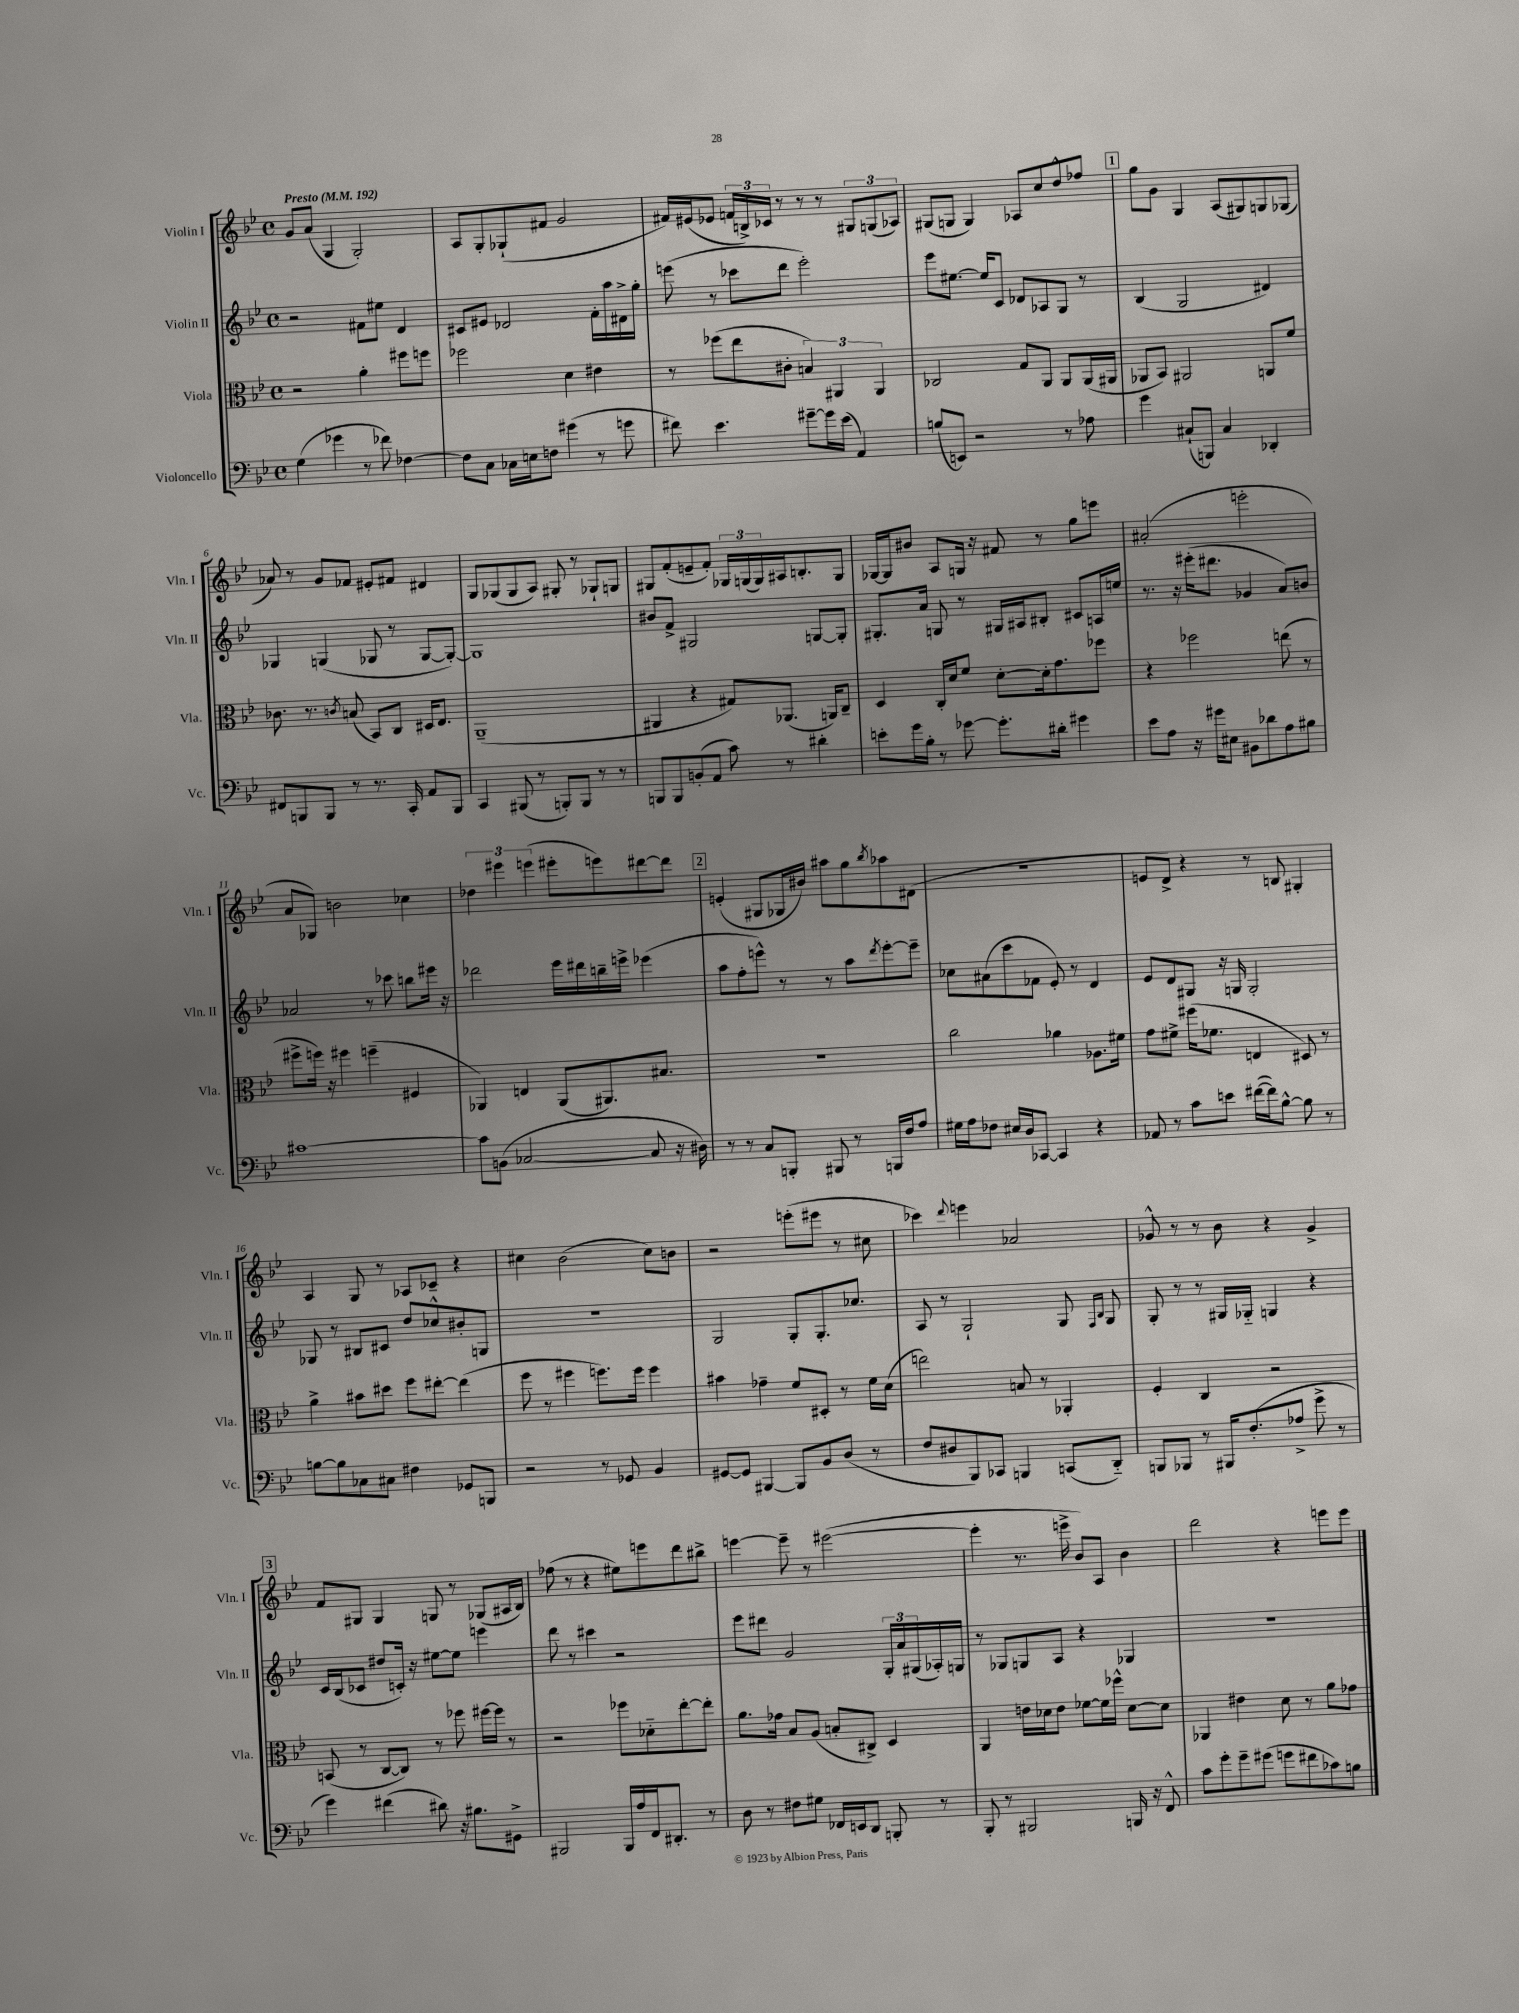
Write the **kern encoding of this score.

**kern	**kern	**kern	**kern
*staff4	*staff3	*staff2	*staff1
*clefF4	*clefC3	*clefG2	*clefG2
*k[b-e-]	*k[b-e-]	*k[b-e-]	*k[b-e-]
*M4/4	*M4/4	*M4/4	*M4/4
*met(c)	*met(c)	*met(c)	*met(c)
*MM192	*MM192	*MM192	*MM192
(4G	2r	2r	8g
.	.	.	(8a
4g-	.	.	4G
8r	4a'	8f#	2G')
8f-)	.	8ee#	.
[4F-	8ff#	4d	.
.	8ff	.	.
=	=	=	=
8F-]	2ff-	8c#	8A
8C	.	8e#	8G'
16C-	.	2d-	(8G-`
16E	.	.	.
8F	.	.	8f#
(4g#	4d	.	2g
8r	4e#	16f'	.
.	.	16aa	.
8g	.	16d#^	.
.	.	16gg'	.
=	=	=	=
8f#)	8r	(8eee	16f#)
.	.	.	(16e#
4.e-	(8ff-	8r	8e-
.	8ee-	8ccc-	24f
.	.	.	24B^)
.	.	.	24c-
.	8c#'	8ddd	8r
[8g#~	6B)	2eee')	8r
16g#]	.	.	8r
.	6AA#	.	.
(16e-	.	.	.
4AA)	.	.	12G#
.	6AA#	.	(12G
.	.	.	12A-)
=	=	=	=
(8B	2C-	8eee-	(8G#
8EE)	.	[8.ee#	8G
2r	.	.	4G)
.	.	16ee#]	.
.	.	8c	.
.	8G	8d-	8A-
.	8AA	8A-	8cc
8r	8AA	8G	8dd^^
8A-	(16AA	8r	8ff-
.	16AA#	.	.
=	=	=	=
4g	8AA-	(4B-	8gg
.	8BB-)	.	8g
(8C#`	2AA#	2G	4G
8BBB)	.	.	.
4C#	.	.	(8A
.	.	.	8G#)
4DD-'	8AA	4d#)	8G
.	8f	.	(8G-
=	=	=	=
8FF#	8.c-	4G-	8a-)
8BBB	.	.	8r
.	8.r	.	.
8BBB	.	(4G	8g
.	8qc	.	.
8r	(8B	.	8f-
8.r	8BB-)	8G-	8e#'
.	8C	8r	8f#
16CC'	.	.	.
8AA	16D#	[8G-	4d#
.	8.E-	.	.
8BBB	.	8G-'_)	.
=	=	=	=
4CC	(1AA~	1G-]	8G
.	.	.	(8G-
(8BBB#	.	.	8G-
8r	.	.	8A)
8BBB')	.	.	8G#'
8BBB	.	.	8r
8r	.	.	8G-`
8r	.	.	8G
=	=	=	=
8BBB	4AA#	8b#	8G#
8BBB	.	8f^	(8f'
(8BB'	4r	2G#	8e~
8AA	.	.	8f')
8c)	8G#)	.	24G-
.	.	.	(24G
.	.	.	24G)
8r	(8.AA-	.	16A#
.	.	.	8.B'
4d#'	.	[8G	.
.	16AA)	.	.
.	8C~	8G']	8G
=	=	=	=
8e'	4D	8.G#'	[16G-
.	.	.	16G-]
16g	.	.	8b#
16B-'	.	16a	.
8r	16C'	8G	8A
.	16d	.	.
[8g-	8f	8r	16G
.	.	.	16r
8.g-']	[8d'	16G#	8f#
.	.	16A#	.
.	16d']	8B#'	8r
16d#'	8.g	.	.
4g#	.	8c#	8gg
.	8ff-	16A	8eee
.	.	16ee	.
=	=	=	=
8e-	4r	8.r	(2a#'
8A	.	.	.
.	.	16r	.
16r	2ff-	(16eee#'	.
16g#	.	8.ddd#	.
8E#	.	.	.
8BB#	.	4g-	2eee'
8d-	.	.	.
8A	(8ee	8a)	.
8B#	8r	8b	.
=	=	=	=
[1c#	8ff#^	2a-	8a
.	16ff)	.	8G-)
.	16r	.	.
.	4ff#	.	2b
.	(4ff~	8r	.
.	.	8ccc-	.
.	4F#	8bb	4cc-
.	.	16eee#	.
.	.	16r	.
=	=	=	=
8c#]	4AA-)	2ddd-	6dd-
(8BB	.	.	.
.	.	.	6eee#
[2C-	4E	.	.
.	.	.	(6eee
.	(8AA-	16eee-	8eee#'
.	.	16ddd#	.
.	8.AA#)	16bb~	8eee)
.	.	16eee^	.
8C-]	.	(4eee-	[8ddd#
.	8.B#	.	.
16r	.	.	8ddd#]
16D#)	.	.	.
=	=	=	=
8r	1r	8aa	(4e'
8r	.	8ff'	.
8C	.	8eee^^)	8G#
8BBB'	.	8r	16G-
.	.	.	16b#)
8BBB#	.	8r	8aa#
8r	.	8aa	8gg
.	.	8qddd	8qbb-
16BBB	.	[8eee'	8aa-
16F	.	.	.
8A	.	8eee~]	(8d#
=	=	=	=
16G#	2cc	8cc-	1r
16A	.	.	.
8F-	.	(8a#	.
16E#	.	8ccc	.
16D	.	.	.
[8CC-	.	8f-	.
4CC-]	4a-	8e-')	.
.	.	8r	.
4r	8.A-	4d	.
.	16f#	.	.
=	=	=	=
8AA-	8g	8e-	8e
8r	8f#^	8d	8d^)
8c	(16ff#	8G#	4r
.	8.f-	.	.
8e	.	16r	.
.	.	16G	.
([16f#	4E	2G'	8r
16f#])	.	.	.
[8B-^^	.	.	8B
8B-]	8D#)	.	4G#'
8r	8r	.	.
=	=	=	=
[8B	4a^	8G-	4A
8B]	.	8r	.
8C-	8b#	8B#	8G
8C#	8dd#	8c#	8r
4F#	8ff	8dd	8A-
.	[8ee#'	8cc-^^	8c-~
8GG-	(4ee#]	8b#'	4r
8BBB	.	8G	.
=	=	=	=
2r	8ff	1r	4cc#
.	8r	.	.
.	4ff#	.	(2b-
8r	8.ff)	.	.
8GG-	.	.	.
.	16ff	.	.
4BB-	4ff	.	8cc#)
.	.	.	8b
=	=	=	=
[8GG#	4b#	2G	2r
8GG#]	.	.	.
[4BBB#	4g-~	.	.
8BBB#]	8f	8G'	(8eee'
8BB-	8D#'	8.G'	8eee#
(8D	8r	.	8r
.	.	8.cc-	.
8r	16f	.	8cc#
.	(16d	.	.
=	=	=	=
8F	2ee)	8A	4ccc-)
8D#	.	8r	.
.	.	.	8qqddd
8BBB-)	.	2G`	4eee
8CC-	.	.	.
4BBB	8B	.	2a-
.	8r	.	.
(8CC	4AA-'	8G	.
.	.	16qqF	.
.	.	16qqB-	.
8DD'~)	.	8G	.
=	=	=	=
8BBB	4F'	8G'	8g-^^
8BBB-	.	8r	8r
8r	4C	8r	8r
16BBB#	.	16G#	8b-
(8.F'	.	16G-'~	.
.	2r	4G	4r
8A-^	.	.	.
8g^	.	4r	4g-^
8r	.	.	.
=	=	=	=
4g)	(8BB	16c	8f
.	.	(16B-	.
.	8r	8c-	8G#
(4f#	[8C	8dd#	4G#
.	8C])	16c')	.
.	.	16r	.
8d#)	8r	[8ee#	8G
16r	8ff-	8ee#]	8r
8.B#	.	.	.
.	[16ff#	4eee	(8G-
.	16ff#]	.	.
8GG#^	8r	.	16A#
.	.	.	16B-)
=	=	=	=
2BBB#	2r	8ddd	(8ff-
.	.	8r	8r
.	.	4ccc#	4r
16BBB#	8ff-	2r	8ee#)
16A	.	.	.
16FF	8d-'~	.	8eee
8.DD#'	.	.	.
.	[8ee-'	.	8ddd
8r	8ee-']	.	8bb#^
=	=	=	=
8D	8.a	8eee-	[4eee
8r	.	8ddd#	.
.	16g-	.	.
8F#	8B-	2g	8eee~]
8G#	(8A	.	8r
16FF-	8B'	.	([2eee#
16EE	.	.	.
8DD	8C#^)	.	.
8BBB'	4D	24G'	.
.	.	24a	.
.	.	(24G#	.
8r	.	16A-')	.
.	.	16G	.
=	=	=	=
8BBB-'	4AA	8r	4eee#']
8r	.	8G-	.
2BBB#	16e	8G	8.r
.	16d-	.	.
.	8e	8A	.
.	.	.	16eee^
.	[8f-	4r	8b-)
.	16f-]	.	8A
.	16ff-^^	.	.
16BBB	[8d-	4G-	4b-
16r	.	.	.
8FF^^	8d-]	.	.
=	=	=	=
8c	4AA-	1r	2ddd
8g'	.	.	.
8g~	4e#	.	.
(8g#	.	.	.
8g	8d	.	4r
8f#	8r	.	.
8c-)	8a	.	8eee
8B	8g-	.	8eee
==	==	==	==
*-	*-	*-	*-
